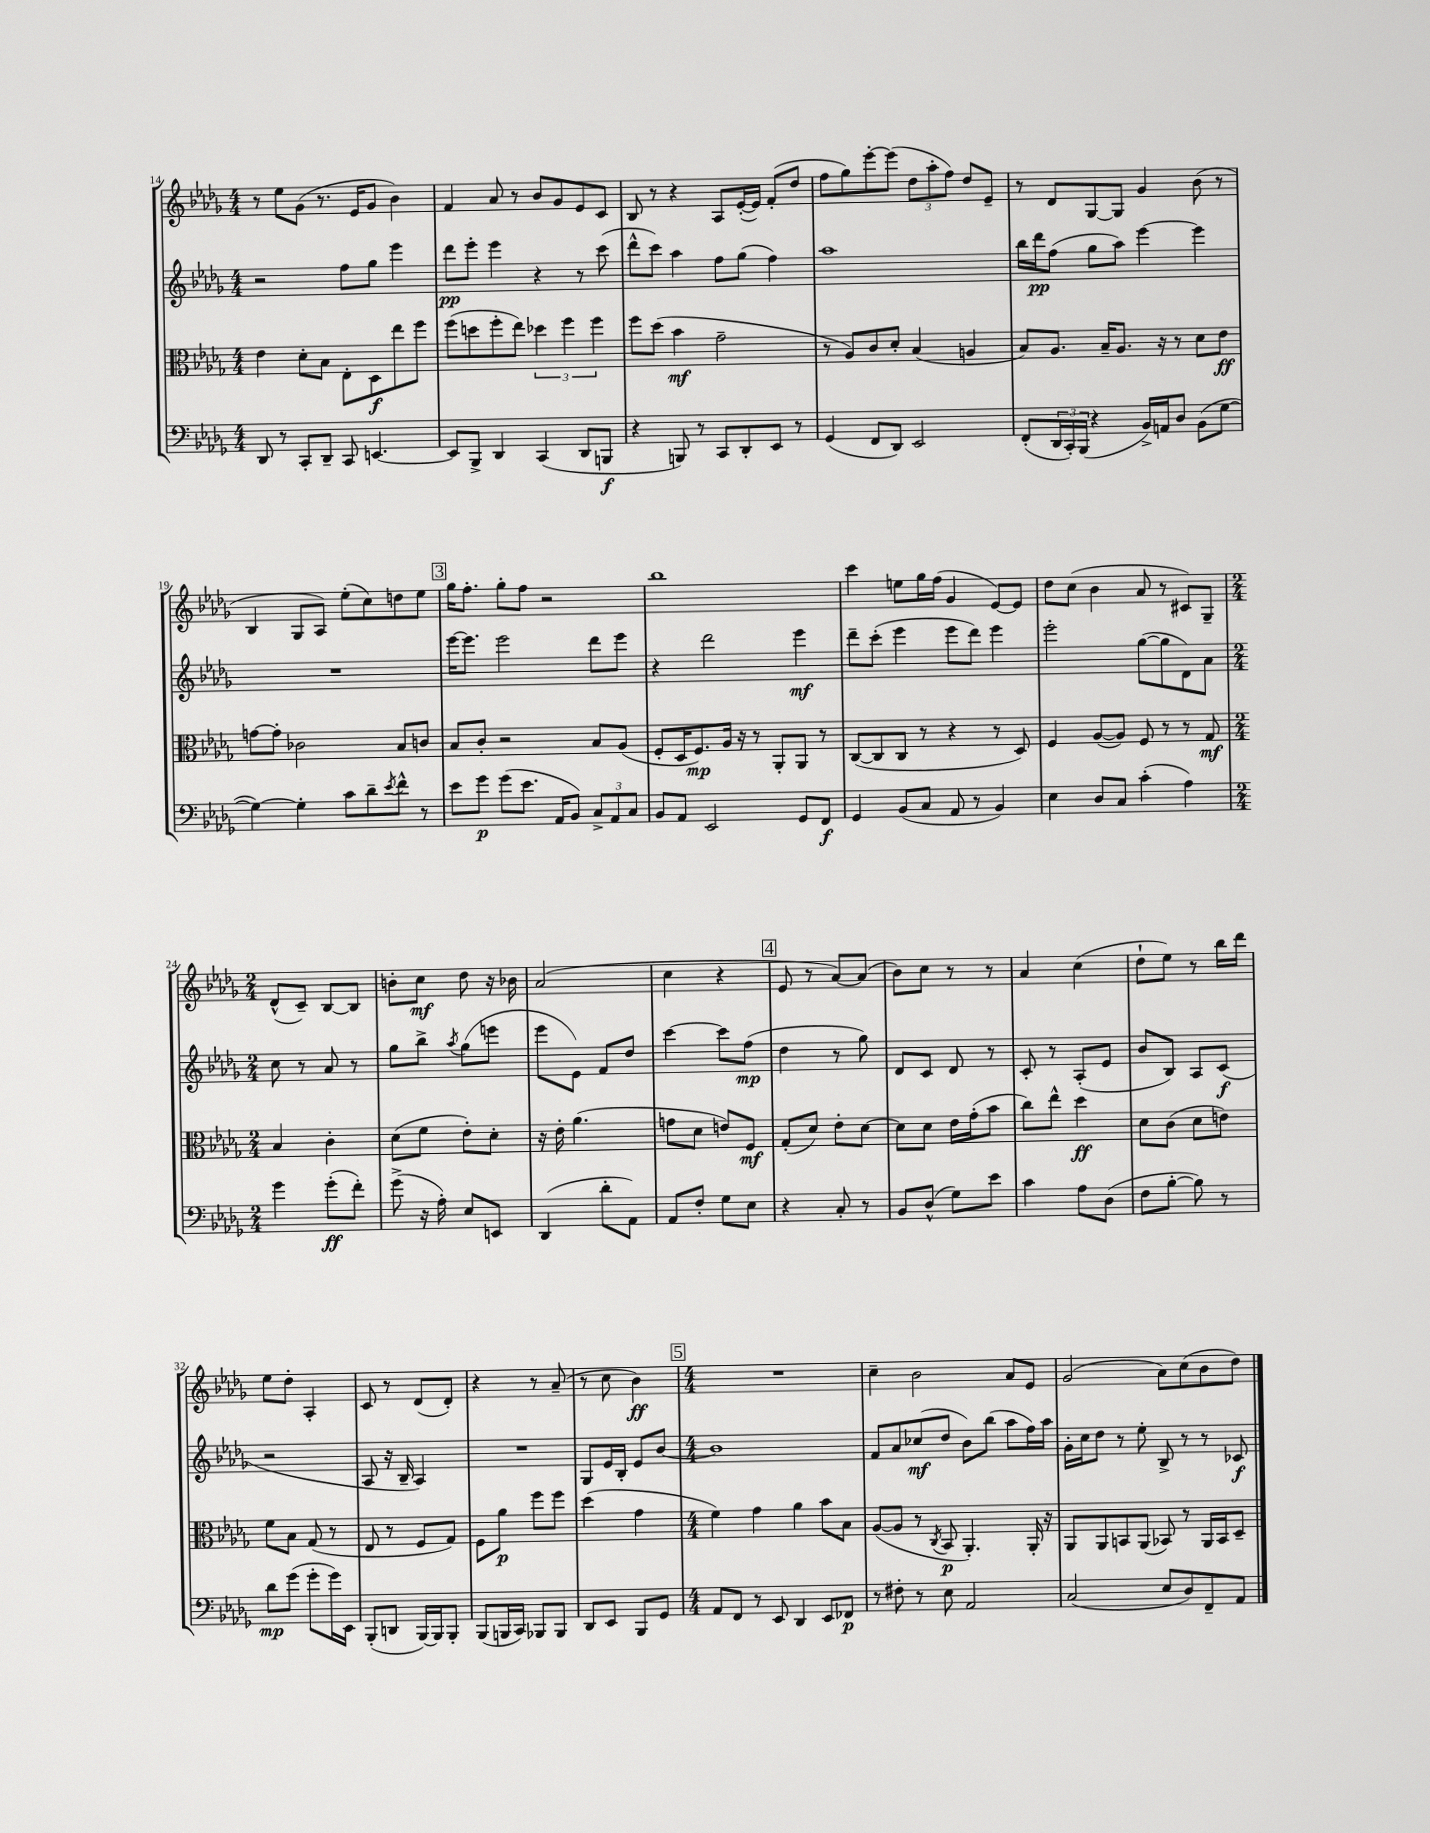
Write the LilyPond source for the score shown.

<<
\new StaffGroup <<
\new Staff = "s0" {
    \clef treble \key des \major \numericTimeSignature \time 4/4
    r8 ees''8 ges'8( r8. ees'16 ges'8 bes'4) |
    f'4 aes'8 r8 bes'8 ges'8 ees'8 c'8 |
    bes8 r8 r4 aes8 ees'16~-.( ees'16) f'8-.( des''8 |
    f''8 ges''8) ees'''8~-. ees'''8( \tuplet 3/2 { des''8 aes''8-. f''8) } des''8 ees'8-- |
    r8 des'8 ges8~ ges8 ges'4 bes'8( r8 |
    bes4 ges8 aes8) ees''8-.( c''8) d''8 ees''8 |
    \mark \markup { \box "3" } ges''16 f''8.-. ges''8-. f''8 r2 |
    bes''1 |
    c'''4 e''8 ges''16 f''16( ges'4 ees'8~) ees'8 |
    des''8 c''8( bes'4 aes'8 r8 cis'8) ges8-- |
    \numericTimeSignature \time 2/4 des'8-^( c'8--) bes8~ bes8 |
    b'8-. c''8\mf des''8 r16 bes'16 |
    aes'2( |
    c''4 r4 |
    \mark \markup { \box "4" } ees'8 r8 aes'8~) aes'8( |
    bes'8) c''8 r8 r8 |
    aes'4 c''4( |
    des''8-! ees''8) r8 bes''16 des'''16 |
    ees''8 des''8-. aes4-. |
    c'8 r8 des'8( des'8-.) |
    r4 r8 aes'8--( |
    r8 c''8 bes'4\ff) |
    \mark \markup { \box "5" } \numericTimeSignature \time 4/4 R1 |
    c''4-- bes'2 aes'8 ees'8 |
    ges'2( aes'8) c''8( bes'8 des''8) \bar "|." |
}
\new Staff = "s1" {
    \clef treble \key des \major \numericTimeSignature \time 4/4
    r2 f''8 ges''8 ees'''4 |
    des'''8\pp ees'''8-. ees'''4 r4 r8 c'''8( |
    des'''8-^ c'''8) aes''4 f''8 ges''8( f''4) |
    aes''1 |
    bes''16 des'''16\pp f''8( ges''8 aes''8) ees'''4~ ees'''4 |
    R1 |
    \mark \markup { \box "3" } ees'''16~ ees'''8. ees'''2 des'''8 ees'''8 |
    r4 des'''2 ees'''4\mf |
    des'''8-- c'''8-.( ees'''4 ees'''8 des'''8) ees'''4 |
    ees'''2-. ges''8~( ges''8 des'8) aes'8 |
    \numericTimeSignature \time 2/4 c''8 r8 aes'8 r8 |
    ges''8 bes''8-> \acciaccatura { aes''8 } ges''8( e'''8 |
    ees'''8 ees'8) f'8 des''8 |
    c'''4~ c'''8 f''8\mp( |
    \mark \markup { \box "4" } des''4 r8 ges''8) |
    des'8 c'8 des'8 r8 |
    c'8-. r8 aes8-.( ees'8 |
    bes'8 bes8) aes8 c'8\f( |
    r2 |
    aes8 r16 bes16-- aes4) |
    R2 |
    ges8 ees'16 bes16-. ees'8 bes'8~ |
    \mark \markup { \box "5" } \numericTimeSignature \time 4/4 bes'1 |
    f'8 aes'8 ces''8\mf( des''8 bes'8) bes''8( aes''8 f''16) aes''16 |
    ges'16-. c''16 des''8 r8 ees''8-. bes8-> r8 r8 ces'8\f \bar "|." |
}
\new Staff = "s2" {
    \clef alto \key des \major \numericTimeSignature \time 4/4
    ees'4 des'8-. bes8 ees8-. des8\f ees''8 f''8 |
    f''8( d''8 f''8-. ees''8) \tuplet 3/2 { des''4 f''4 f''4 } |
    f''8 des''8( bes'4\mf ges'2-- |
    r8 aes8) c'8 des'8-. bes4( a4 |
    bes8) aes8. bes16-- aes8. r16 r8 des'8 ees'8\ff |
    g'8~ g'8-. ces'2 bes8 c'8 |
    \mark \markup { \box "3" } bes8 c'8-. r2 bes8 aes8( |
    f8-. des16 f8.\mp) aes16 r16 r8 aes,8-. aes,8 r8 |
    c8~( c8 c8 r8 r4 r8 des8) |
    f4 aes8~( aes8) f8 r8 r8 ges8\mf |
    \numericTimeSignature \time 2/4 bes4 c'4-. |
    des'8( f'8 ees'8-.) des'8-. |
    r16 ees'16-. aes'4.( |
    g'8 des'8 e'8) f8\mf |
    \mark \markup { \box "4" } ges8-.( des'8) ees'8-. des'8~ |
    des'8 des'8 ees'16 ges'16-.( bes'8 |
    c''8) ees''8-^ des''4\ff |
    des'8 c'8( des'8 e'8) |
    f'8 bes8 ges8( r8 |
    ees8 r8 f8 ges8) |
    f8 aes'8\p f''8 f''8 |
    des''4( ges'4 |
    \mark \markup { \box "5" } \numericTimeSignature \time 4/4 f'4) ges'4 aes'4 bes'8 bes8 |
    aes8~( aes8 r8 \acciaccatura { c8 } bes,8\p aes,4.-.) aes,16-. r16 |
    aes,8 aes,8 b,8 aes,8( bes,8) r8 aes,16 bes,16 des8-- \bar "|." |
}
\new Staff = "s3" {
    \clef bass \key des \major \numericTimeSignature \time 4/4
    des,8 r8 c,8-. des,8-- c,8 e,4.~ |
    e,8 bes,,8-> des,4 c,4( des,8 b,,8\f |
    r4 b,,8) r8 c,8 des,8-. ees,8 r8 |
    ges,4( f,8 des,8) ees,2 |
    f,8-.( \tuplet 3/2 { des,16 c,16-.) bes,,16( } r4 bes,16->) a,16 des8 bes,8( ges8~ |
    ges4~) ges4-. c'8 des'8-- \acciaccatura { ees'8 } f'8-^ r8 |
    \mark \markup { \box "3" } ees'8 ges'8\p ges'8( ees'8. aes,16 bes,8) \tuplet 3/2 { c8-> aes,8 c8 } |
    bes,8 aes,8 ees,2 ges,8 f,8\f |
    ges,4 bes,8( c8 aes,8 r8 bes,4) |
    ees4 des8 c8 c'4-.( aes4) |
    \numericTimeSignature \time 2/4 ges'4 ges'8-.\ff( f'8-.) |
    ges'8->( r16 aes16-.) ees8 e,8 |
    des,4( des'8-. aes,8) |
    aes,8 f8-. ges8 ees8 |
    \mark \markup { \box "4" } r4 c8-. r8 |
    bes,8 des8-^( ges8) ees'8 |
    c'4 aes8 des8( |
    f8 bes8~-. bes8) r8 |
    des'8\mp ges'8( ges'8-. ges'16) ees,16 |
    bes,,8-.( d,8 bes,,16~) bes,,16 bes,,8-. |
    bes,,8( b,,16 c,16) bes,,8 bes,,8 |
    des,8 ees,8 bes,,8 ges,8 |
    \mark \markup { \box "5" } \numericTimeSignature \time 4/4 aes,8 f,8 r8 ees,8 des,4 ees,8 fes,8\p |
    r8 fis8-. r8 ees8 aes,2 |
    c2( ees8 des8) f,8-- aes,8 \bar "|." |
}
>>
>>
\layout { \context { \Score currentBarNumber = #14 } }
